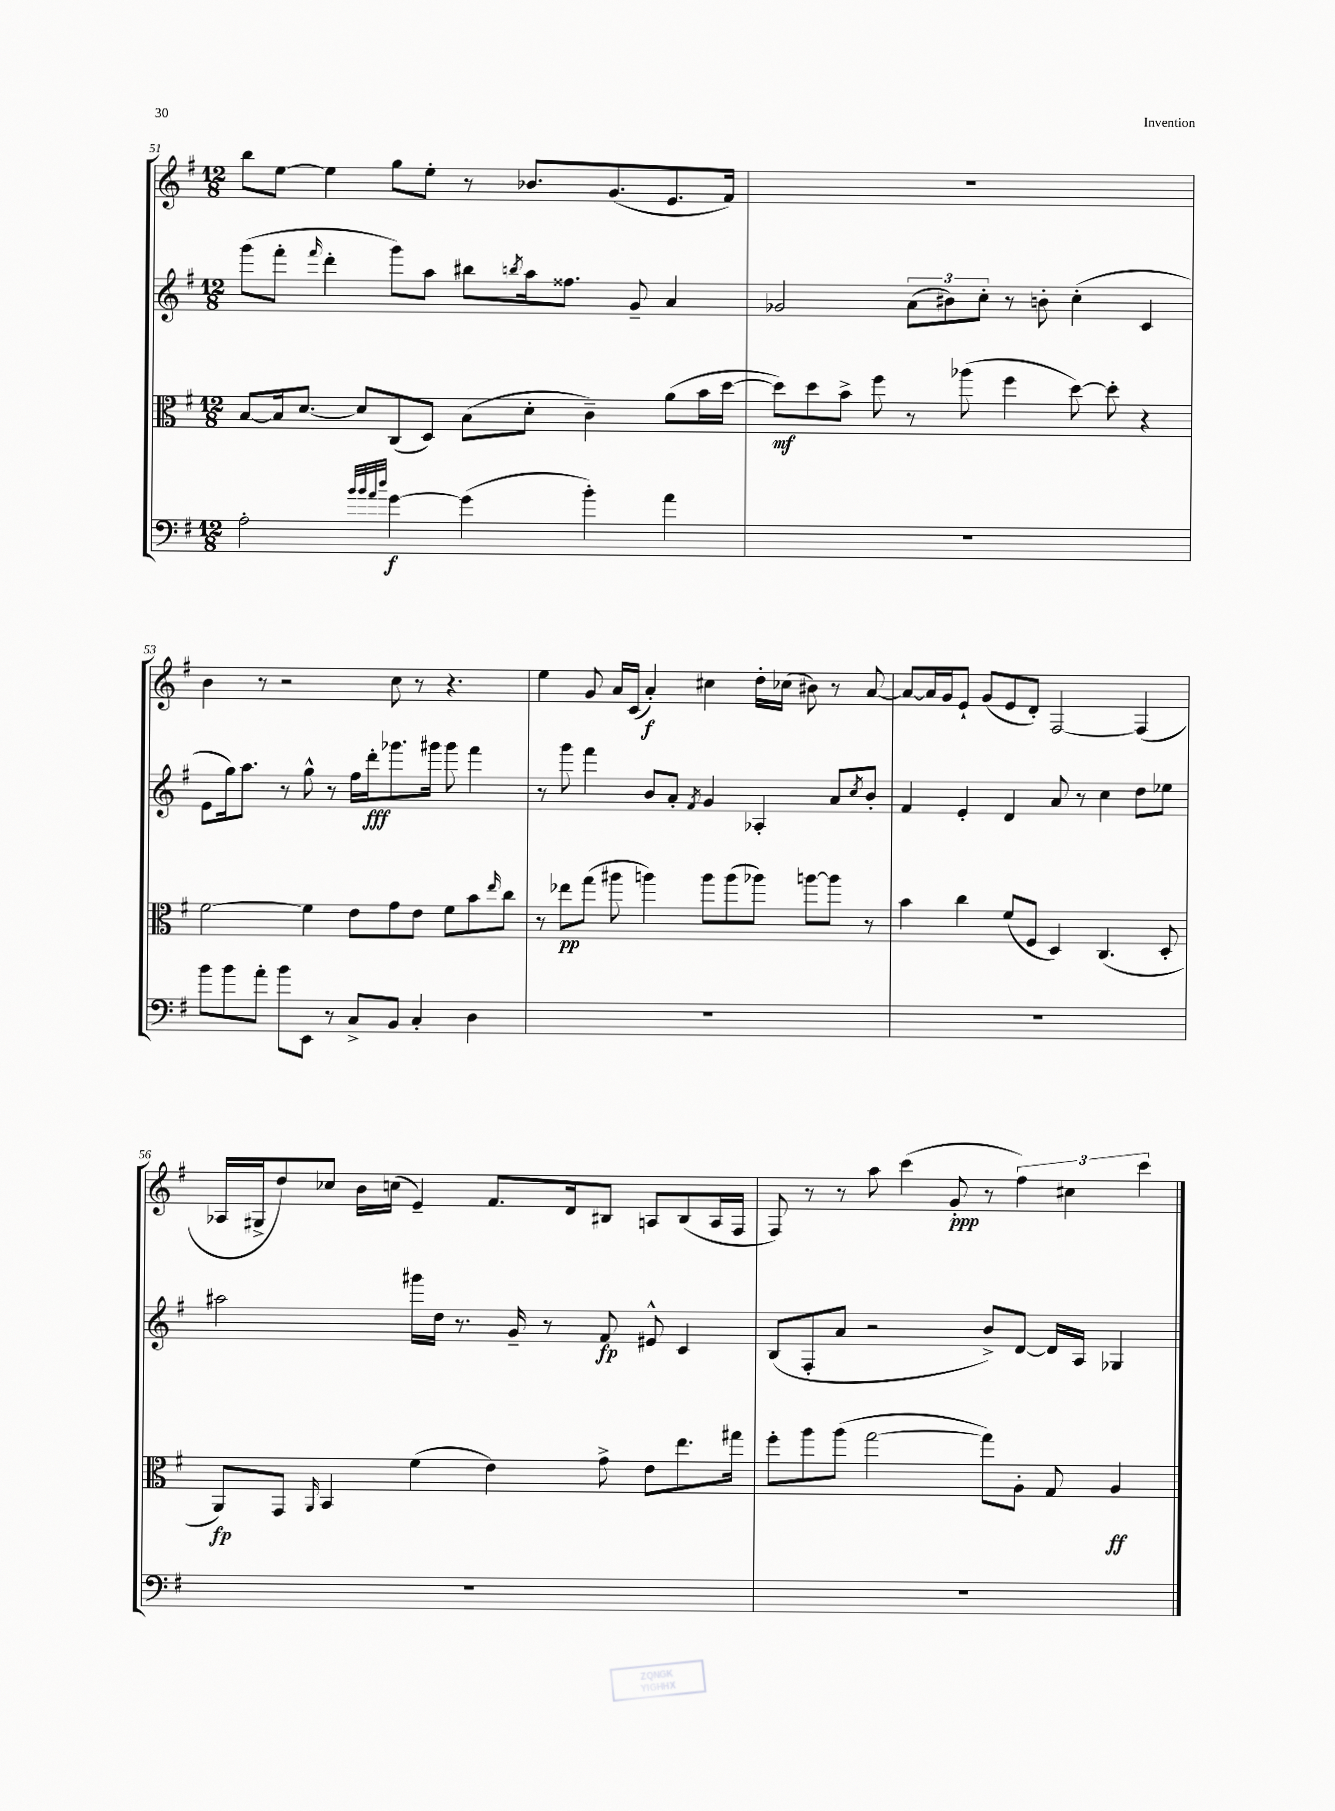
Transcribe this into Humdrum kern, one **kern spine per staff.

**kern	**dynam	**kern	**dynam	**kern	**dynam	**kern	**dynam
*part4	*part4	*part3	*part3	*part2	*part2	*part1	*part1
*staff4	*staff4	*staff3	*staff3	*staff2	*staff2	*staff1	*staff1
*clefF4	*	*clefC3	*	*clefG2	*	*clefG2	*
*k[f#]	*	*k[f#]	*	*k[f#]	*	*k[f#]	*
*M12/8	*	*M12/8	*	*M12/8	*	*M12/8	*
=51	=51	=51	=51	=51	=51	=51	=51
2A'\	.	[8B/L	.	(8ggg\L	.	8bb\L	.
.	.	16B/k]	.	8fff#'\J	.	[8ee\J	.
.	.	[8.d/J	.	.	.	.	.
.	.	.	.	16qqfff#/	.	.	.
.	.	.	.	4ddd'\	.	4ee\]	.
.	.	8d/L]	.	.	.	.	.
32qqb/LLL	.	.	.	.	.	.	.
32qqb/	.	.	.	.	.	.	.
32qqa/	.	.	.	.	.	.	.
32qqdd/JJJ	.	.	.	.	.	.	.
[4g\	f	(8C/	.	8ggg\L)	.	8gg\L	.
.	.	8D/J)	.	8aa\J	.	8ee'\J	.
(4g\]	.	(8B\L	.	8bb#X\L	.	8r	.
.	.	.	.	8qbbn/	.	.	.
.	.	8d'\J	.	16aa\k	.	8.b-X/L	.
.	.	.	.	8.ff##X\J	.	.	.
4b'\)	.	4c~\)	.	.	.	.	.
.	.	.	.	.	.	(8.g/	.
.	.	.	.	8g~/	.	.	.
4a\	.	(8a\L	.	4a/	.	8.e/	.
.	.	16b\L	.	.	.	.	.
.	.	[16dd\JJ	.	.	.	16f#/Jk)	.
=52	=52	=52	=52	=52	=52	=52	=52
1.r	.	8dd\L])	mf	2g-X/	.	1.r	.
.	.	8dd\	.	.	.	.	.
.	.	8b^\J	.	.	.	.	.
.	.	8ff#\	.	.	.	.	.
.	.	8r	.	(12a\L	.	.	.
.	.	.	.	12b#X\)	.	.	.
.	.	(8aa-X\	.	.	.	.	.
.	.	.	.	12cc'\J	.	.	.
.	.	4ff#\	.	8r	.	.	.
.	.	.	.	8bn'\	.	.	.
.	.	[8dd\)	.	(4cc'\	.	.	.
.	.	8dd'\]	.	.	.	.	.
.	.	4r	.	4c/	.	.	.
!!LO:LB:g=z
=53	=53	=53	=53	=53	=53	=53	=53
8b\L	.	[2f#\	.	8e\L	.	4b\	.
8b\	.	.	.	16gg\k)	.	.	.
.	.	.	.	8.aa\J	.	.	.
8a'\J	.	.	.	.	.	8r	.
8b\L	.	.	.	8r	.	2r	.
8EE\J	.	4f#\]	.	8gg^^\	.	.	.
8r	.	.	.	8r	.	.	.
8C^/L	.	8e\L	.	16ff#\LL	.	.	.
.	.	.	.	16ddd'\J	fff	.	.
8BB/J	.	8g\	.	8.ggg-X\	.	8cc\	.
4C'/	.	8e\J	.	.	.	8r	.
.	.	.	.	16ggg#X\Jk	.	.	.
.	.	8f#\L	.	8ggg#\	.	4.r	.
4D\	.	8b\	.	4fff#\	.	.	.
.	.	16qqee/	.	.	.	.	.
.	.	8cc\J	.	.	.	.	.
=54	=54	=54	=54	=54	=54	=54	=54
1.r	.	8r	.	8r	.	4ee\	.
.	.	8ee-X\L	pp	8ggg\	.	.	.
.	.	(8gg\J	.	4fff#\	.	8g/	.
.	.	8aa#X\	.	.	.	16a/LL	.
.	.	.	.	.	.	(16c/JJ	.
.	.	4aan\)	.	8b/L	.	4a'/)	f
.	.	.	.	8a'/J	.	.	.
.	.	.	.	8qf#/	.	.	.
.	.	8aa\L	.	4g/	.	4cc#X\	.
.	.	(8aa\	.	.	.	.	.
.	.	8aa-X\J)	.	4A-X'/	.	16dd'\LL	.
.	.	.	.	.	.	(16cc-X\JJ	.
.	.	[8aan\L	.	.	.	8b#X\)	.
.	.	8aa\J]	.	8a/L	.	8r	.
.	.	.	.	8qcc/	.	.	.
.	.	8r	.	8b'/J	.	[8a/	.
=55	=55	=55	=55	=55	=55	=55	=55
1.r	.	4b\	.	4f#/	.	8a/L_	.
.	.	.	.	.	.	16a/L]	.
.	.	.	.	.	.	16g/J	.
.	.	4cc\	.	4e'/	.	8e`/J	.
.	.	.	.	.	.	(8g/L	.
.	.	(8f#/L	.	4d/	.	8e/	.
.	.	8F#/J	.	.	.	8d'/J)	.
.	.	4D/)	.	8a/	.	[2F#/	.
.	.	.	.	8r	.	.	.
.	.	(4.C/	.	4cc\	.	.	.
.	.	.	.	8dd\L	.	(4F#/]	.
.	.	8D'/	.	8ee-X\J	.	.	.
!!LO:LB:g=z
=56	=56	=56	=56	=56	=56	=56	=56
1.r	.	8AA/L)	fp	2aa#X\	.	16A-X/LL	.
.	.	.	.	.	.	16G#X^/J	.
.	.	8GG/J	.	.	.	8dd/)	.
.	.	16qqAA/	.	.	.	.	.
.	.	4BB/	.	.	.	8cc-X/J	.
.	.	.	.	.	.	16b\LL	.
.	.	.	.	.	.	(16ccn\JJ	.
.	.	(4f#\	.	16ggg#X\LL	.	4e~/)	.
.	.	.	.	16dd\JJ	.	.	.
.	.	.	.	8.r	.	.	.
.	.	4e\)	.	.	.	8.f#/L	.
.	.	.	.	16g~/	.	.	.
.	.	.	.	8r	.	.	.
.	.	.	.	.	.	16d/k	.
.	.	8g^\	.	8f#/	fp	8B#X/J	.
.	.	8e\L	.	8e#X^^/	.	8An/L	.
.	.	8.ee\	.	4c/	.	(8B#/	.
.	.	.	.	.	.	16A/L	.
.	.	16gg#X\Jk	.	.	.	16F#/JJ	.
=57	=57	=57	=57	=57	=57	=57	=57
1.r	.	8ff#'\L	.	(8B/L	.	8F#/)	.
.	.	8aa\	.	8F#'/	.	8r	.
.	.	(8aa\J	.	8a/J	.	8r	.
.	.	[2gg\	.	2r	.	8aa\	.
.	.	.	.	.	.	(4ccc\	.
.	.	.	.	.	.	8g'/	ppp
.	.	8gg\L])	.	8b^/L)	.	8r	.
.	.	8A'\J	.	[8d/J	.	6ff#\)	.
.	.	8G/	.	16d/LL]	.	.	.
.	.	.	.	.	.	6cc#X\	.
.	.	.	.	16A/JJ	.	.	.
.	.	4A/	ff	4G-X/	.	.	.
.	.	.	.	.	.	6ccc\	.
==	==	==	==	==	==	==	==
*-	*-	*-	*-	*-	*-	*-	*-
